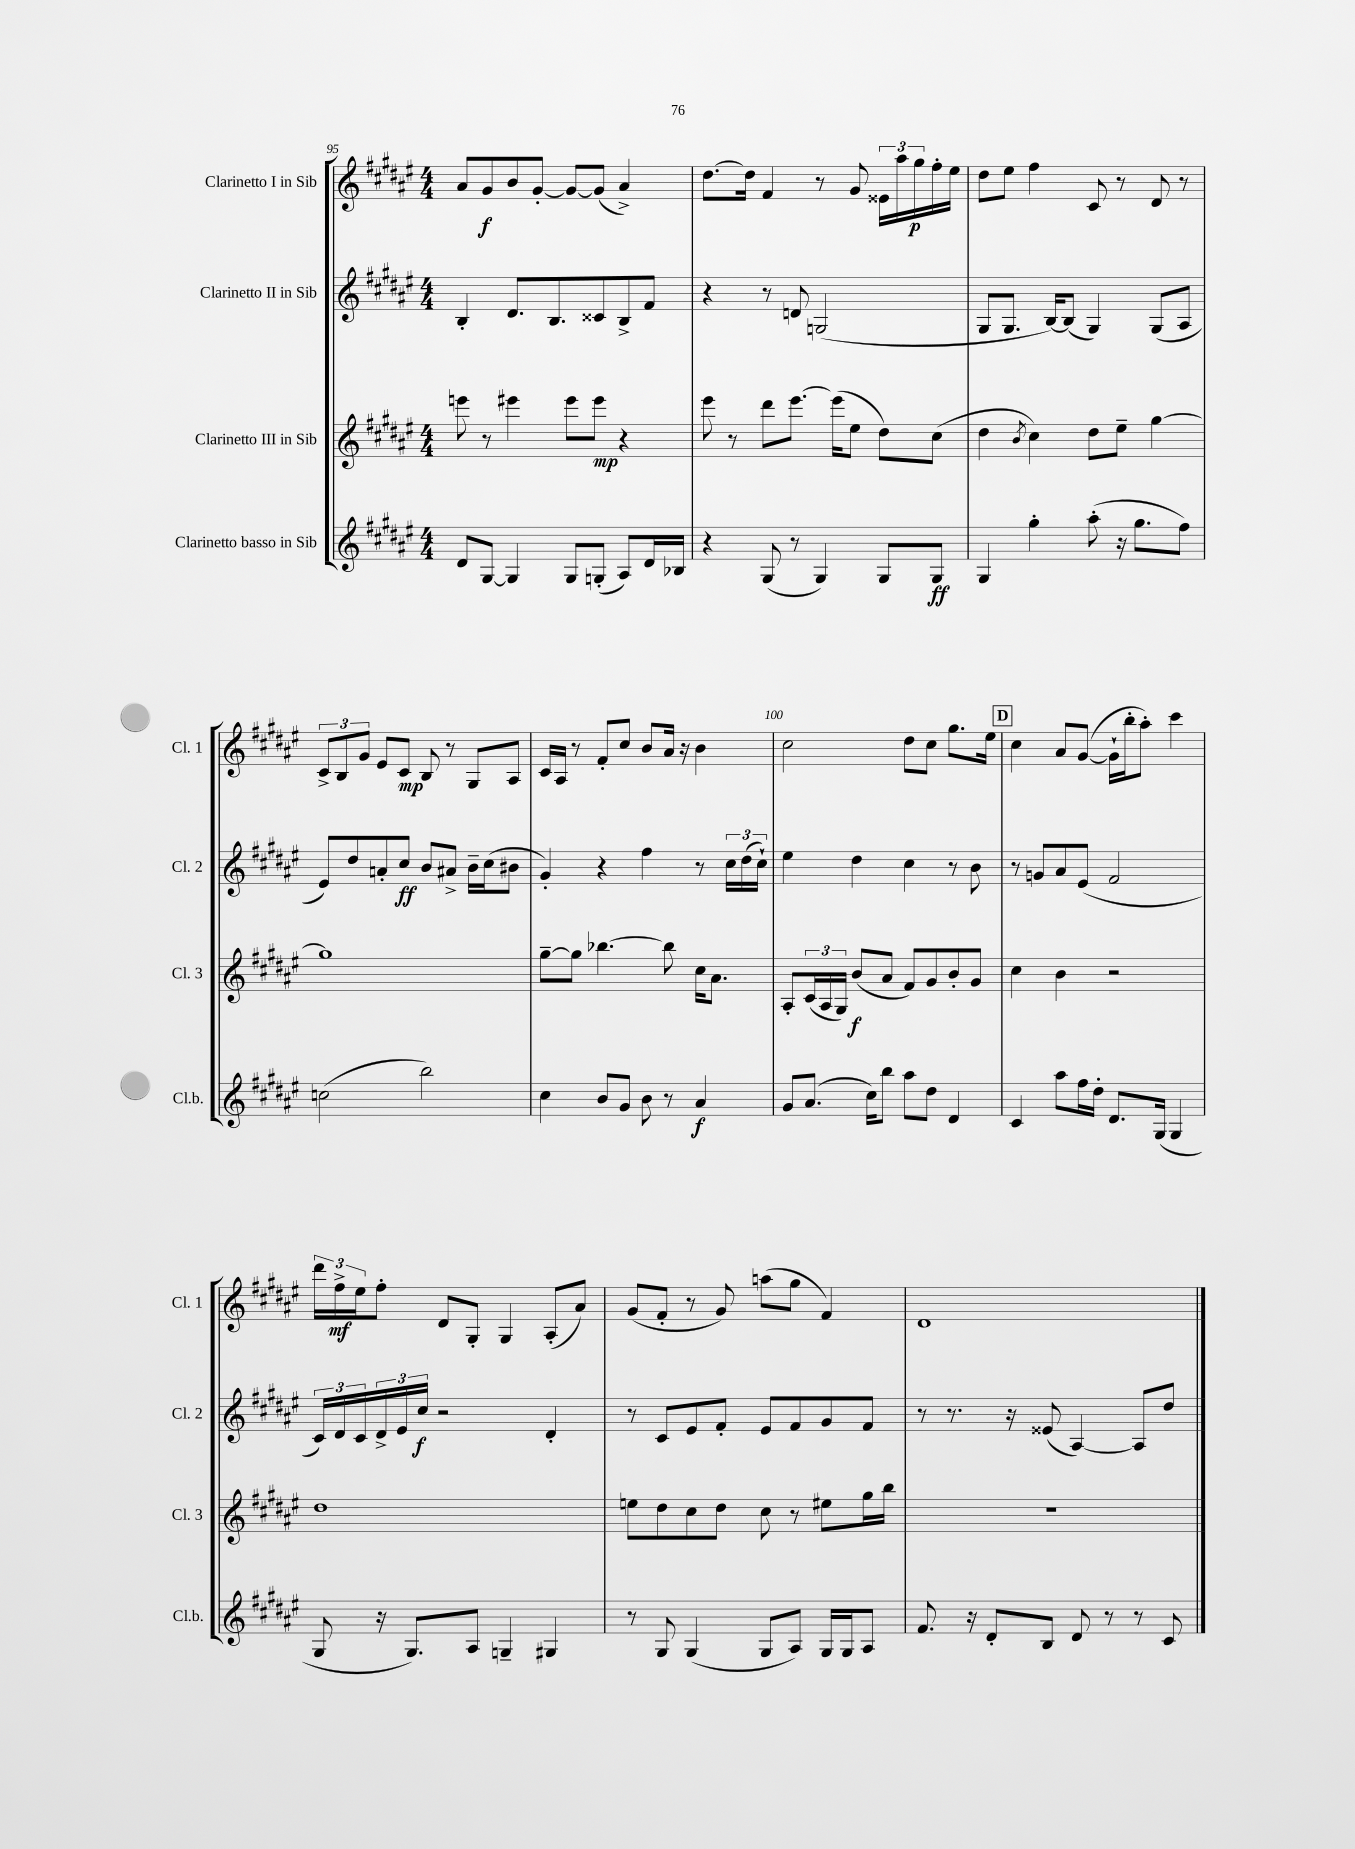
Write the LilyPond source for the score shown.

<<
\new StaffGroup <<
\new Staff = "s0" \with { instrumentName = "Clarinetto I in Sib" shortInstrumentName = "Cl. 1" } {
    \clef treble \key fis \major \numericTimeSignature \time 4/4
    ais'8 gis'8\f b'8 gis'8~-. gis'8~ gis'8( ais'4->) |
    dis''8.~ dis''16 fis'4 r8 gis'8 \tuplet 3/2 { eisis'16 ais''16 gis''16\p } fis''16-. eis''16 |
    dis''8 eis''8 fis''4 cis'8 r8 dis'8 r8 |
    \tuplet 3/2 { cis'8-> b8 gis'8 } eis'8 cis'8\mp b8 r8 gis8 ais8 |
    cis'16 ais16 r8 fis'8-. cis''8 b'8 ais'16 r16 b'4 |
    cis''2 dis''8 cis''8 gis''8. eis''16 |
    \mark \markup { \box "D" } cis''4 ais'8 gis'8~( gis'16-! b''16-. ais''8-.) cis'''4 |
    \tuplet 3/2 { dis'''16 fis''16->\mf eis''16 } fis''8-. dis'8 gis8-. gis4 ais8-.( ais'8) |
    gis'8( fis'8-. r8 gis'8) a''8( gis''8 fis'4) |
    dis'1 \bar "|." |
}
\new Staff = "s1" \with { instrumentName = "Clarinetto II in Sib" shortInstrumentName = "Cl. 2" } {
    \clef treble \key fis \major \numericTimeSignature \time 4/4
    b4-. dis'8. b8. cisis'8 b8-> fis'8 |
    r4 r8 d'8 g2( |
    gis8 gis8. b16~) b8( gis4) gis8( ais8 |
    eis'8) dis''8 a'8-. cis''8\ff b'8 ais'8-> b'16-- cis''16( bis'8 |
    gis'4-.) r4 fis''4 r8 \tuplet 3/2 { cis''16 dis''16( cis''16-!) } |
    eis''4 dis''4 cis''4 r8 b'8 |
    \mark \markup { \box "D" } r8 g'8 ais'8 eis'8( fis'2 |
    \tuplet 3/2 { cis'16) dis'16 cis'16 } \tuplet 3/2 { dis'16-> eis'16 cis''16\f } r2 dis'4-. |
    r8 cis'8 eis'8 fis'8-. eis'8 fis'8 gis'8 fis'8 |
    r8 r8. r16 eisis'8( ais4~) ais8 dis''8 \bar "|." |
}
\new Staff = "s2" \with { instrumentName = "Clarinetto III in Sib" shortInstrumentName = "Cl. 3" } {
    \clef treble \key fis \major \numericTimeSignature \time 4/4
    e'''8 r8 eis'''4 eis'''8 eis'''8\mp r4 |
    eis'''8 r8 dis'''8 eis'''8.~ eis'''16( eis''8 dis''8) cis''8( |
    dis''4 \acciaccatura { b'8 } cis''4) dis''8 eis''8-- gis''4~ |
    gis''1 |
    gis''8~-- gis''8 bes''4.~ bes''8 cis''16 ais'8. |
    ais8-. \tuplet 3/2 { cis'16( ais16 gis16) } b'8\f( ais'8 fis'8) gis'8 b'8-. gis'8 |
    \mark \markup { \box "D" } cis''4 b'4 r2 |
    dis''1 |
    e''8 dis''8 cis''8 dis''8 cis''8 r8 eis''8 gis''16 b''16 |
    R1 \bar "|." |
}
\new Staff = "s3" \with { instrumentName = "Clarinetto basso in Sib" shortInstrumentName = "Cl.b." } {
    \clef treble \key fis \major \numericTimeSignature \time 4/4
    dis'8 gis8~ gis4 gis8 g8-.( ais8) dis'16 bes16 |
    r4 gis8( r8 gis4) gis8 gis8\ff |
    gis4 gis''4-. ais''8-.( r16 gis''8. fis''8) |
    c''2( b''2) |
    cis''4 b'8 gis'8 b'8 r8 ais'4\f |
    gis'8 ais'8.( cis''16) b''8 ais''8 dis''8 dis'4 |
    \mark \markup { \box "D" } cis'4 ais''8 fis''16 dis''16-. dis'8. gis16( gis4 |
    gis8 r16 gis8.) ais8 g4-- gis4 |
    r8 gis8 gis4( gis8 ais8) gis16 gis16 ais8 |
    fis'8. r16 dis'8-. b8 dis'8 r8 r8 cis'8 \bar "|." |
}
>>
>>
\layout { \context { \Score currentBarNumber = #95 \override BarNumber.break-visibility = ##(#f #t #t) barNumberVisibility = #(every-nth-bar-number-visible 5) } }
